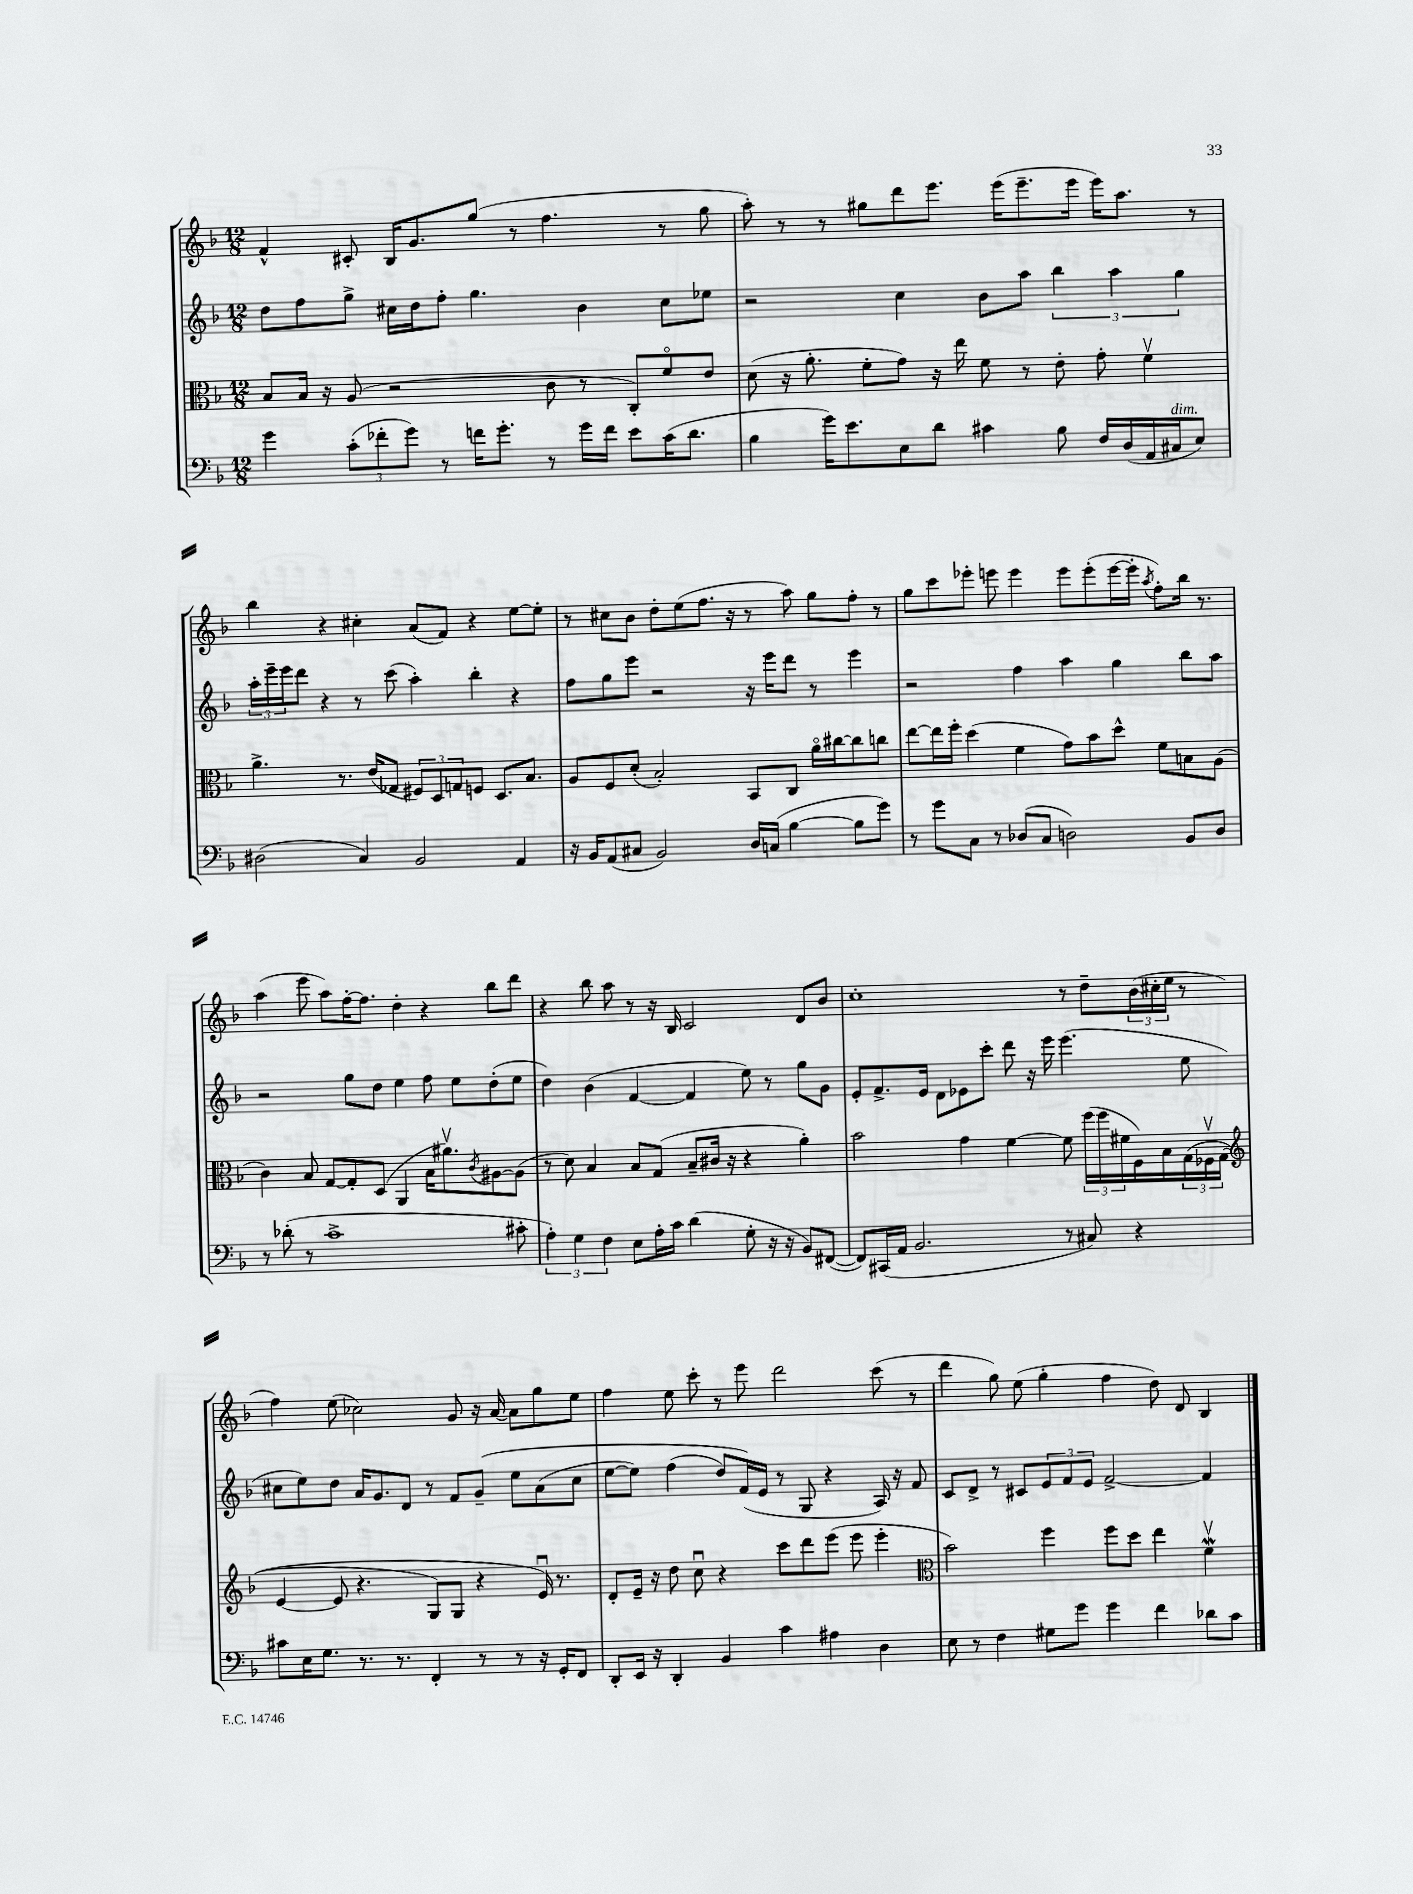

**kern	**kern	**kern	**kern
*staff4	*staff3	*staff2	*staff1
*clefF4	*clefC3	*clefG2	*clefG2
*k[b-]	*k[b-]	*k[b-]	*k[b-]
*M12/8	*M12/8	*M12/8	*M12/8
4g\	8B-/L	8dd\L	4f^^/
.	16B-/Jk	8ff\	.
.	16r	.	.
(12c'\L	(8A/	8gg^\J	8c#'/
12f-'\	.	.	.
.	2r	16cc#\LL	16B-/LK
12g\J)	.	.	.
.	.	16dd\J	8.g/
8r	.	8ff'\J	.
16f\LK	.	4.gg\	(8gg/J
8.g'\J	.	.	.
.	.	.	8r
8r	8c\	.	4.ff\
16g\LL	8r	4b-\	.
16f\JJ	.	.	.
8e\L	8C'/L)	.	.
(16c\K	8fo/	8cc#\L	8r
8.d\J	.	.	.
.	8e/J	8ee-\J	8gg\
=	=	=	=
4B-\	(8d\	2r	8aa'\)
.	16r	.	8r
.	8.a'\	.	.
16g\LK)	.	.	8r
8.e\	.	.	.
.	8f'\L	.	8gg#\L
8E\	8g\J)	4cc\	8ddd\
8d\J	16r	.	8.eee\J
.	16ee\	.	.
4c#\	8f\	8b-\L	.
.	.	.	(16eee\LK
.	8r	8aa\J	8.eee~\
8B-\	8e'\	6bb-\	.
.	.	.	16eee\Jk
16F/LL	8g'\	.	16eee\LK)
.	.	6aa\	.
(16D/	.	.	8.aa\J
16AA/	4fv\	.	.
16C#/J	.	.	.
.	.	6gg\	.
8E/J)	.	.	8r
=	=	=	=
(2D#\	4.a^\	24aa'\LL	4bb-\
.	.	24eee~\	.
.	.	24eee\J	.
.	.	8ddd\J	.
.	.	4r	4r
.	8.r	.	.
4C/)	.	8r	4cc#'\
.	(16e/LK	.	.
.	8G-/J	(8ccc\	.
2BB-/	12F#/L)	4aa'\)	(8a/L
.	12D/	.	.
.	.	.	8f/J)
.	12G/	.	.
.	8F/J	4bb-'\	4r
.	8.D/L	.	.
4AA/	.	4r	[8ee\L
.	8.B-/J	.	.
.	.	.	8ee'\]J
=	=	=	=
16r	8A/L	8ff\L	8r
16BB-/LK	.	.	.
(8AA/	8F/	8gg\	8cc#\L
8C#/J	(8d'/J	8eee\J	8b-\J
2BB-/)	2B-'/)	2r	8dd'\L
.	.	.	(8ee\
.	.	.	8.ff\J
.	.	.	16r
16D/LL	8BB-/L	16r	8r
(16C/JJ	.	16eee\LK	.
[4B-\	8C/J	8ddd\J	8aa\)
.	16ao\LL	8r	8gg\L
.	[16cc#\J	.	.
8B-\]L	8cc#\]	4eee\	8ff'\J
8g\J)	8cc\J	.	8r
=	=	=	=
8r	[8ee\L	2r	8gg\L
8g\L	16ee\]L	.	8ccc\
.	16ff'\JJ	.	.
8C\J	(4dd\	.	8eee-'\J
8r	.	.	8eee\
(8D-/L	4f\	4ff\	4eee\
8C/J	.	.	.
2D\)	8g\L)	4aa\	8eee\L
.	8b-\	.	(8eee'\
.	8dd^^\J	4gg\	[16eee\L
.	.	.	16eee'\]JJ
.	.	.	8qaa/
.	8f\L	.	8ff'\L)
8BB-/L	8B\	8bb-\L	16bb-\Jk
.	.	.	8.r
8D/J	(8A\J	8aa\J	.
=	=	=	=
8r	4c\)	2r	(4aa\
(8d-'\	.	.	.
8r	8B-/	.	8eee\
1c^	[8G/L	.	8aa\L)
.	8G'/]	8gg\L	[16ff'\K
.	.	.	8.ff\]J
.	(8D/J	8dd\J	.
.	4AA/	4ee\	4dd'\
.	16B-\LK	8ff\	4r
.	8.a#v\)	.	.
.	.	8ee\L	.
.	8qc/	.	.
.	[8A#\	(8dd'\	8bb-\L
8c#'\	(8A#\]J	8ee\J	8ddd\J
=	=	=	=
6A'\)	8r	4dd\)	4r
.	8d\)	.	.
6G\	.	.	.
.	4B-/	(4b-\	8bb-\
6F\	.	.	.
.	.	.	8aa\
8E\L	8B-/L	[4f/	8r
16A'\L	(8G/J	.	16r
16c\JJ	.	.	16B-/
(4d\	8B-~/L	4f/]	2c/
.	16c#/Jk	.	.
.	16r	.	.
8G'\	4r	8ee\)	.
16r	.	8r	.
16r	.	.	.
8BB-/L)	4a'\)	8gg\L	8d/L
([8FF#/J	.	8g\J	8b-/J
=	=	=	=
8FF#/]L)	2b-\	8e'/L	1cc'
(16CC#/L	.	8.f^/	.
16AA/JJ	.	.	.
2.BB-/	.	.	.
.	.	16e/Jk	.
.	.	8d\L	.
.	4g\	8e-\	.
.	.	8ccc'\J	.
.	[4f\	8ddd\	.
.	.	16r	.
.	.	16eee\	.
8r	8f\]	(4.eee\	8r
8C#/)	(24ff\LL	.	8dd~\L
.	24ff\	.	.
.	24f#\	.	.
4r	16F\)	.	(24b-\L
.	.	.	24cc#'\
.	16B-\	.	.
.	.	.	24ee\JJ
.	&(24G\	8ee\	8r
.	24F-v\	.	.
.	(24G\JJ	.	.
=	=	=	=
*	*clefG2	*	*
8c#\L	[4e/	8cc#\L	4ff\)
16E\K	.	8ee\)	.
8.G\J	.	.	.
.	8e/]	8dd\J	(8ee\
8.r	4.r	16a/LK	2cc-\)
.	.	8.g/	.
8.r	.	.	.
.	.	8d/J	.
4FF'/	8G/L)	8r	.
.	8G/J	8f/L	8g/
8r	4r	&(8g~/J	16r
.	.	.	[16a/
8r	.	8ee\L	8a\]L
16r	16eu/&)	(8a\	8gg\
16GG'/LK	8.r	.	.
8FF/J	.	8cc#\J	8ee\J
=	=	=	=
8DD'/L	8d'/L	[8ee\L	4ff\
16EE/Jk	16e~/Jk	8ee\]J)	.
16r	16r	.	.
4DD'/	8dd\	(4ff\	8ee\
.	8ccu\	.	8ccc'\
4BB-/	4r	8dd/L)	8r
.	.	(16f/L&)	8eee\
.	.	16e/JJ	.
4c\	8ccc\L	8r	2ddd\
.	8ddd\	8G/	.
4A#\	(8eee\J	4r	.
.	8eee\	.	.
4D\	4eee'\	16A/)	(8ccc\
.	.	16r	.
.	.	8f/	8r
=	=	=	=
*	*clefC3	*	*
8E\	2b-\)	8c/L	4ddd\
8r	.	8d^/J	.
4F\	.	8r	8gg\)
.	.	8c#/L	(8ee\
8G#\L	4ff\	12e/	4gg'\
.	.	12f/	.
8g\J	.	.	.
.	.	12e/J	.
4g\	8ff\L	[2f^/	4ff\
.	8dd\J	.	.
4f\	4ee\	.	8dd\)
.	.	.	8d/
8d-\L	4fv\	4f/]	4B-/
8c\J	.	.	.
==	==	==	==
*-	*-	*-	*-
